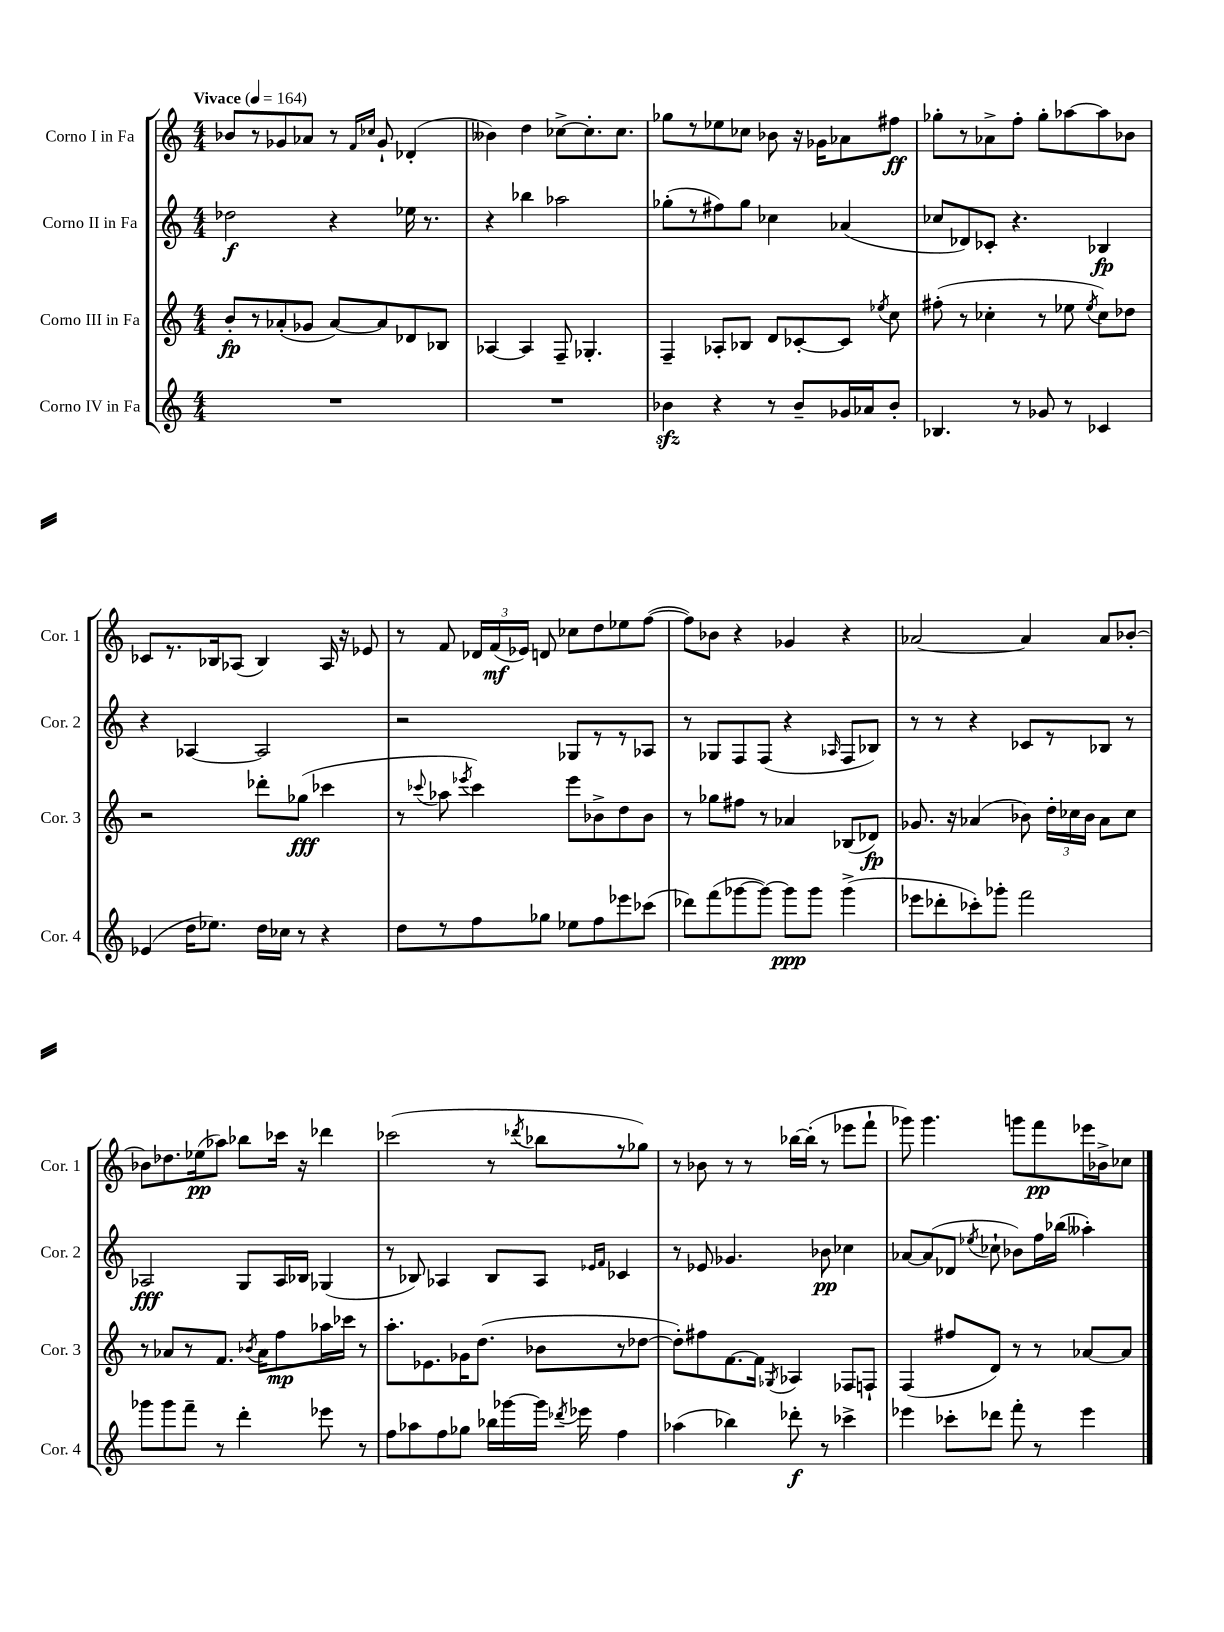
<<
\new StaffGroup <<
\new Staff = "s0" \with { instrumentName = "Corno I in Fa" shortInstrumentName = "Cor. 1" } {
    \clef treble \key c \major \numericTimeSignature \time 4/4 \tempo "Vivace" 4 = 164
    \autoBeamOff bes'8[ r8 ges'8 aes'8] r8 \grace { f'16[ ces''16] } ges'8-! des'4-.( |
    beses'4) d''4 ces''8[~-> ces''8.-. ces''8.] |
    ges''8[ r8 ees''8 ces''8] bes'8 r16 ges'16[ aes'8 fis''8]\ff |
    ges''8[-. r8 aes'8-> f''8]-. ges''8[-. aes''8~ aes''8 bes'8] |
    ces'8[ r8. bes16 aes8]( bes4) aes16 r16 ees'8 |
    r8 f'8 \tuplet 3/2 { des'16[ f'16\mf( ees'16]) } d'8 ces''8[ d''8 ees''8 f''8]~( |
    f''8[) bes'8] r4 ges'4 r4 |
    aes'2~ aes'4 aes'8[ bes'8]~-. |
    bes'8[ des''8. ees''16\pp( aes''8]) bes''8[ ces'''16] r16 des'''4 |
    ces'''2( r8 \acciaccatura { des'''8 } bes''8[ r8 ges''8]) |
    r8 bes'8 r8 r8 bes''16[~ bes''16]-.( r8 ees'''8[ f'''8]-! |
    ges'''8) ges'''4. g'''8[ f'''8\pp ees'''16 bes'16-> ces''8] \bar "|." |
}
\new Staff = "s1" \with { instrumentName = "Corno II in Fa" shortInstrumentName = "Cor. 2" } {
    \clef treble \key c \major \numericTimeSignature \time 4/4
    \autoBeamOff des''2\f r4 ees''16 r8. |
    r4 bes''4 aes''2 |
    ges''8[-.( r8 fis''8) ges''8] ces''4 aes'4( |
    ces''8[ des'8) ces'8]-. r4. bes4\fp |
    r4 aes4~ aes2 |
    r2 ges8[ r8 r8 aes8] |
    r8 ges8[ f8 f8]( r4 \grace { aes16 } f8[ bes8]) |
    r8 r8 r4 ces'8[ r8 bes8] r8 |
    aes2\fff g8[ aes16 bes16] ges4( |
    r8 bes8) aes4 bes8[ aes8] \grace { ees'16[ f'16] } ces'4 |
    r8 ees'8 ges'4. bes'8\pp ces''4 |
    aes'8[~ aes'8( des'8] \acciaccatura { ees''8 } ces''8-! bes'8[) f''16 bes''16]( aeses''4-.) \bar "|." |
}
\new Staff = "s2" \with { instrumentName = "Corno III in Fa" shortInstrumentName = "Cor. 3" } {
    \clef treble \key c \major \numericTimeSignature \time 4/4
    \autoBeamOff b'8[-.\fp r8 aes'8-.( ges'8] aes'8[~) aes'8 des'8 bes8] |
    aes4~ aes4 f8-- ges4.-. |
    f4-- aes8[-. bes8] d'8[ ces'8~-. ces'8] \acciaccatura { ees''8 } c''8 |
    fis''8-.( r8 ces''4-. r8 ees''8 \acciaccatura { ees''8 } ces''8[) des''8] |
    r2 des'''8[-. ges''8]\fff( ces'''4 |
    r8 \appoggiatura { ces'''8 } aes''8 \acciaccatura { ees'''8 } ces'''4) ees'''8[ bes'8-> d''8 bes'8] |
    r8 ges''8[ fis''8] r8 aes'4 bes8[( des'8]\fp) |
    ges'8. r16 aes'4( bes'8) \tuplet 3/2 { d''16[-. ces''16 bes'16] } aes'8[ ces''8] |
    r8 aes'8[ r8 f'8.] \acciaccatura { bes'8 } aes'16[ f''8\mp aes''16 ces'''16] r8 |
    a''8.[-. ees'8. ges'16 d''8.]( bes'8[ r8 des''8]~ |
    des''8[-.) fis''8 f'8.~ f'16] \acciaccatura { ges8 } aes4 fes8[ f8]-! |
    f4( fis''8[ d'8]) r8 r8 aes'8[~ aes'8] \bar "|." |
}
\new Staff = "s3" \with { instrumentName = "Corno IV in Fa" shortInstrumentName = "Cor. 4" } {
    \clef treble \key c \major \numericTimeSignature \time 4/4
    \autoBeamOff R1 |
    R1 |
    bes'4\sfz r4 r8 bes'8[-- ges'16 aes'16 bes'8]-. |
    bes4. r8 ges'8 r8 ces'4 |
    ees'4( d''16[ ees''8.]) d''16[ ces''16] r8 r4 |
    d''8[ r8 f''8 ges''8] ees''8[ f''8 ees'''8 ces'''8]( |
    des'''8[) f'''8( ges'''8~ ges'''8]~) ges'''8[\ppp ges'''8] ges'''4->( |
    ees'''8[ des'''8-. ces'''8-.) ges'''8]-. f'''2 |
    ges'''8[ ges'''8 f'''8]-- r8 d'''4-. ees'''8 r8 |
    f''8[ aes''8 f''8 ges''8] bes''16[ ges'''16~ ges'''16] \acciaccatura { des'''8 } ees'''16 f''4 |
    aes''4( bes''4) des'''8-.\f r8 ces'''4-> |
    ees'''4 ces'''8[-. des'''8] f'''8-. r8 ees'''4 \bar "|." |
}
>>
>>
\layout { \context { \Score \remove "Bar_number_engraver" } }
